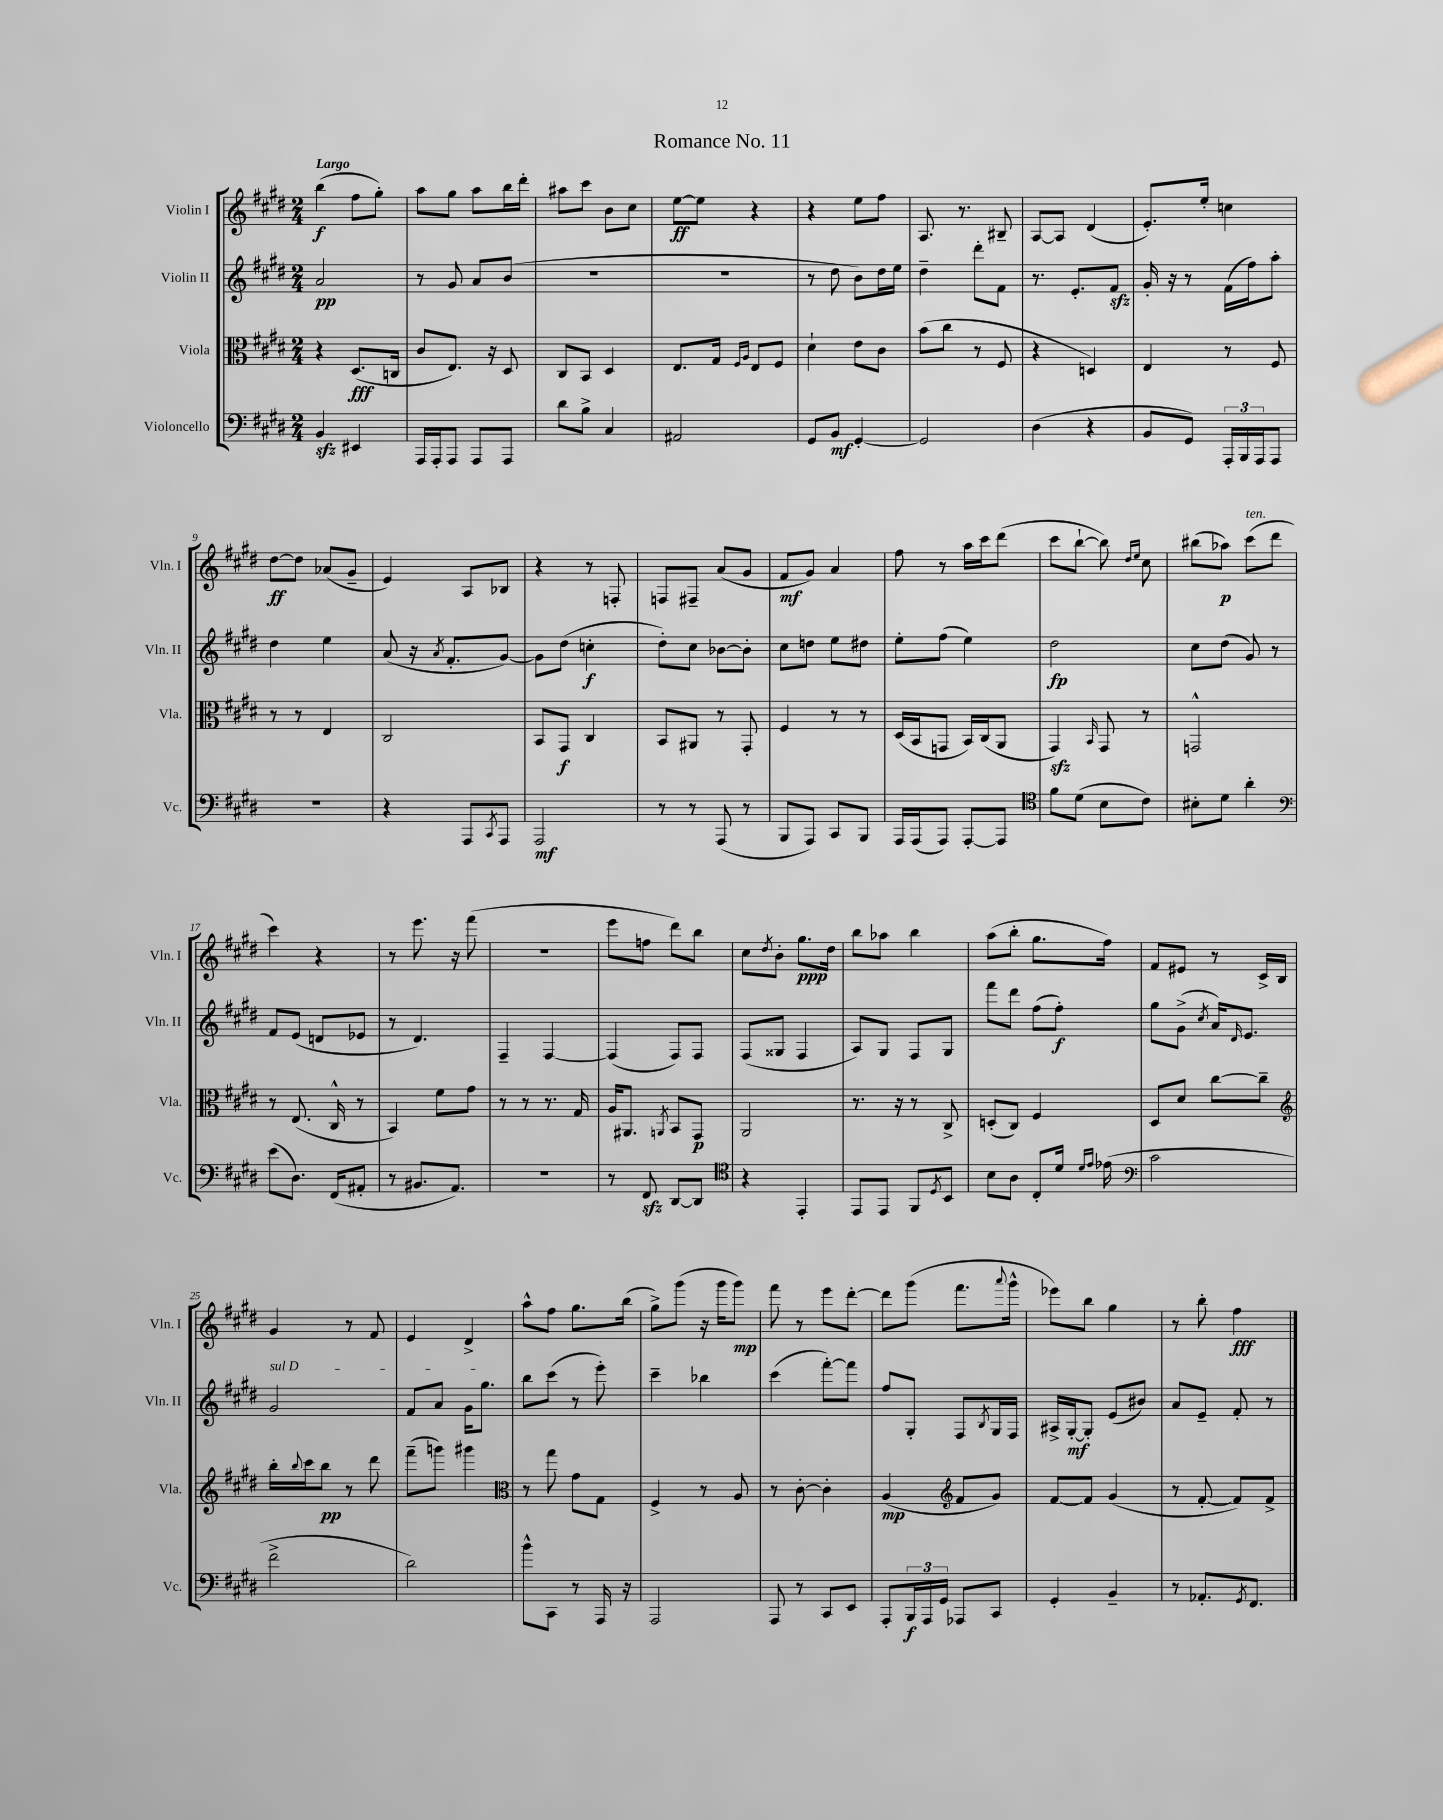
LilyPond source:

\header { title = "Romance No. 11" }
<<
\new StaffGroup <<
\new Staff = "s0" \with { instrumentName = "Violin I" shortInstrumentName = "Vln. I" } {
    \clef treble \key e \major \numericTimeSignature \time 2/4 \tempo "Largo"
    b''4\f( fis''8 gis''8-.) |
    a''8 gis''8 a''8 b''16 dis'''16-. |
    ais''8 cis'''8 b'8 cis''8 |
    e''8~\ff e''8 r4 |
    r4 e''8 fis''8 |
    a8. r8. bis8-- |
    a8~ a8 dis'4( |
    e'8.-.) e''16-. c''4 |
    dis''8~\ff dis''8 aes'8( gis'8-- |
    e'4) a8 bes8 |
    r4 r8 f8-. |
    f8 fis8-- a'8( gis'8 |
    fis'8\mf gis'8) a'4 |
    fis''8 r8 a''16 cis'''16 dis'''8( |
    cis'''8 b''8~-! b''8) \grace { dis''16 e''16 } cis''8 |
    bis''8( aes''8\p) cis'''8^\markup { \italic "ten." }( dis'''8 |
    cis'''4) r4 |
    r8 e'''8. r16 fis'''8( |
    R2 |
    e'''8 f''8 dis'''8) b''8 |
    cis''8 \acciaccatura { dis''8 } b'8-. gis''8.\ppp dis''16 |
    b''8 aes''8 b''4 |
    a''8( b''8-. gis''8. fis''16) |
    fis'8 eis'8 r8 cis'16-> b16 |
    gis'4 r8 fis'8 |
    e'4 dis'4-> |
    a''8-^ fis''8 gis''8. b''16( |
    gis''8->) gis'''8( r16 gis'''16 gis'''8\mp) |
    fis'''8 r8 e'''8 dis'''8~-. |
    dis'''8 gis'''8( fis'''8. \appoggiatura { a'''8 } gis'''16-^ |
    ees'''8) b''8 gis''4 |
    r8 b''8-. fis''4\fff \bar "|." |
}
\new Staff = "s1" \with { instrumentName = "Violin II" shortInstrumentName = "Vln. II" } {
    \clef treble \key e \major \numericTimeSignature \time 2/4
    a'2\pp |
    r8 gis'8 a'8 b'8( |
    r2 |
    r2 |
    r8 dis''8 b'8) dis''16 e''16 |
    dis''4-- dis'''8-. fis'8 |
    r8. e'8.-. fis'8\sfz |
    gis'16-. r16 r8 fis'16( fis''16) a''8-. |
    dis''4 e''4 |
    a'8( r16 \acciaccatura { a'8 } fis'8.-. gis'8~) |
    gis'8 dis''8( c''4-.\f |
    dis''8-.) cis''8 bes'8~ bes'8-. |
    cis''8 d''8 e''8 dis''8 |
    e''8-. fis''8( e''4) |
    dis''2\fp |
    cis''8 dis''8( gis'8) r8 |
    fis'8 e'8( d'8 ees'8 |
    r8 dis'4.) |
    fis4-- fis4~ |
    fis4( fis8) fis8 |
    fis8( gisis8 fis4 |
    a8) gis8 fis8 gis8 |
    fis'''8 dis'''8 fis''8( fis''8-.\f) |
    gis''8 gis'8->( \acciaccatura { cis''8 } a'16) \grace { dis'16 } e'8. |
    \once \override TextSpanner.bound-details.left.text = \markup { \italic "sul D" } gis'2\startTextSpan |
    fis'8 a'8 gis'16 gis''8.\stopTextSpan |
    b''8 cis'''8( r8 e'''8-.) |
    cis'''4-- bes''4 |
    cis'''4( fis'''8~-.) fis'''8 |
    fis''8 gis8-. fis8 \acciaccatura { b8 } gis16 fis16 |
    ais16-> gis16~-.\mf gis8-. e'8( bis'8) |
    a'8 e'8-- fis'8-. r8 \bar "|." |
}
\new Staff = "s2" \with { instrumentName = "Viola" shortInstrumentName = "Vla." } {
    \clef alto \key e \major \numericTimeSignature \time 2/4
    r4 dis8.\fff( c16 |
    cis'8 e8.) r16 dis8 |
    cis8 b,8 dis4 |
    e8. gis16 \grace { fis16 a16 } e8 fis8 |
    dis'4-! e'8 cis'8 |
    b'8( cis''8 r8 fis8 |
    r4 d4) |
    e4 r8 fis8 |
    r8 r8 e4 |
    cis2 |
    b,8 gis,8\f cis4 |
    b,8 ais,8 r8 gis,8-. |
    fis4 r8 r8 |
    dis16( b,16 g,8 b,16) cis16( a,8 |
    gis,4\sfz) \grace { b,16 } gis,8 r8 |
    g,2-^ |
    r8 e8.( cis16-^ r8 |
    b,4) fis'8 gis'8 |
    r8 r8 r8. gis16 |
    a16 ais,8. \acciaccatura { a,8 } b,8 gis,8\p |
    a,2 |
    r8. r16 r8 cis8-> |
    d8-.( cis8) fis4 |
    dis8 dis'8 cis''8~ cis''8-- |
    \clef treble b''16-. \appoggiatura { b''8 } cis'''16 b''8\pp r8 dis'''8 |
    fis'''8--( g'''8) gis'''4 |
    \clef alto r8 gis''8 gis'8 gis8 |
    fis4-> r8 a8 |
    r8 cis'8~-. cis'4-. |
    a4\mp( \clef treble fis'8 gis'8) |
    fis'8~ fis'8 gis'4( |
    r8 fis'8~-. fis'8) fis'8-> \bar "|." |
}
\new Staff = "s3" \with { instrumentName = "Violoncello" shortInstrumentName = "Vc." } {
    \clef bass \key e \major \numericTimeSignature \time 2/4
    b,4\sfz eis,4 |
    a,,16 a,,16-. a,,8 a,,8 a,,8 |
    dis'8 b8-> cis4 |
    ais,2 |
    gis,8 b,8\mf gis,4~-. |
    gis,2 |
    dis4( r4 |
    b,8 gis,8) \tuplet 3/2 { a,,16-. b,,16 a,,16 } a,,8 |
    r2 |
    r4 a,,8 \acciaccatura { cis,8 } a,,8 |
    a,,2\mf |
    r8 r8 a,,8( r8 |
    b,,8 a,,8) cis,8 b,,8 |
    a,,16 a,,16( a,,8) a,,8~-. a,,8 |
    \clef tenor fis'8 dis'8( b8 cis'8) |
    bis8-. dis'8 a'4-. |
    \clef bass e'8( dis8.) fis,16( ais,8-. |
    r8 bis,8. a,8.) |
    r2 |
    r8 fis,8\sfz dis,8~ dis,8 |
    \clef tenor r4 e,4-. |
    e,8 e,8 fis,8 \acciaccatura { dis8 } b,8 |
    b8 a8 cis8-. dis'16 \grace { dis'16 e'16 } ees'16( |
    \clef bass cis'2 |
    fis'2-> |
    dis'2) |
    b'8-^ cis,8 r8 a,,16 r16 |
    a,,2 |
    a,,8 r8 cis,8 e,8 |
    a,,8-. \tuplet 3/2 { b,,16\f a,,16 gis,16 } aes,,8 cis,8 |
    gis,4-. b,4-- |
    r8 aes,8.-. \acciaccatura { gis,8 } fis,8. \bar "|." |
}
>>
>>
